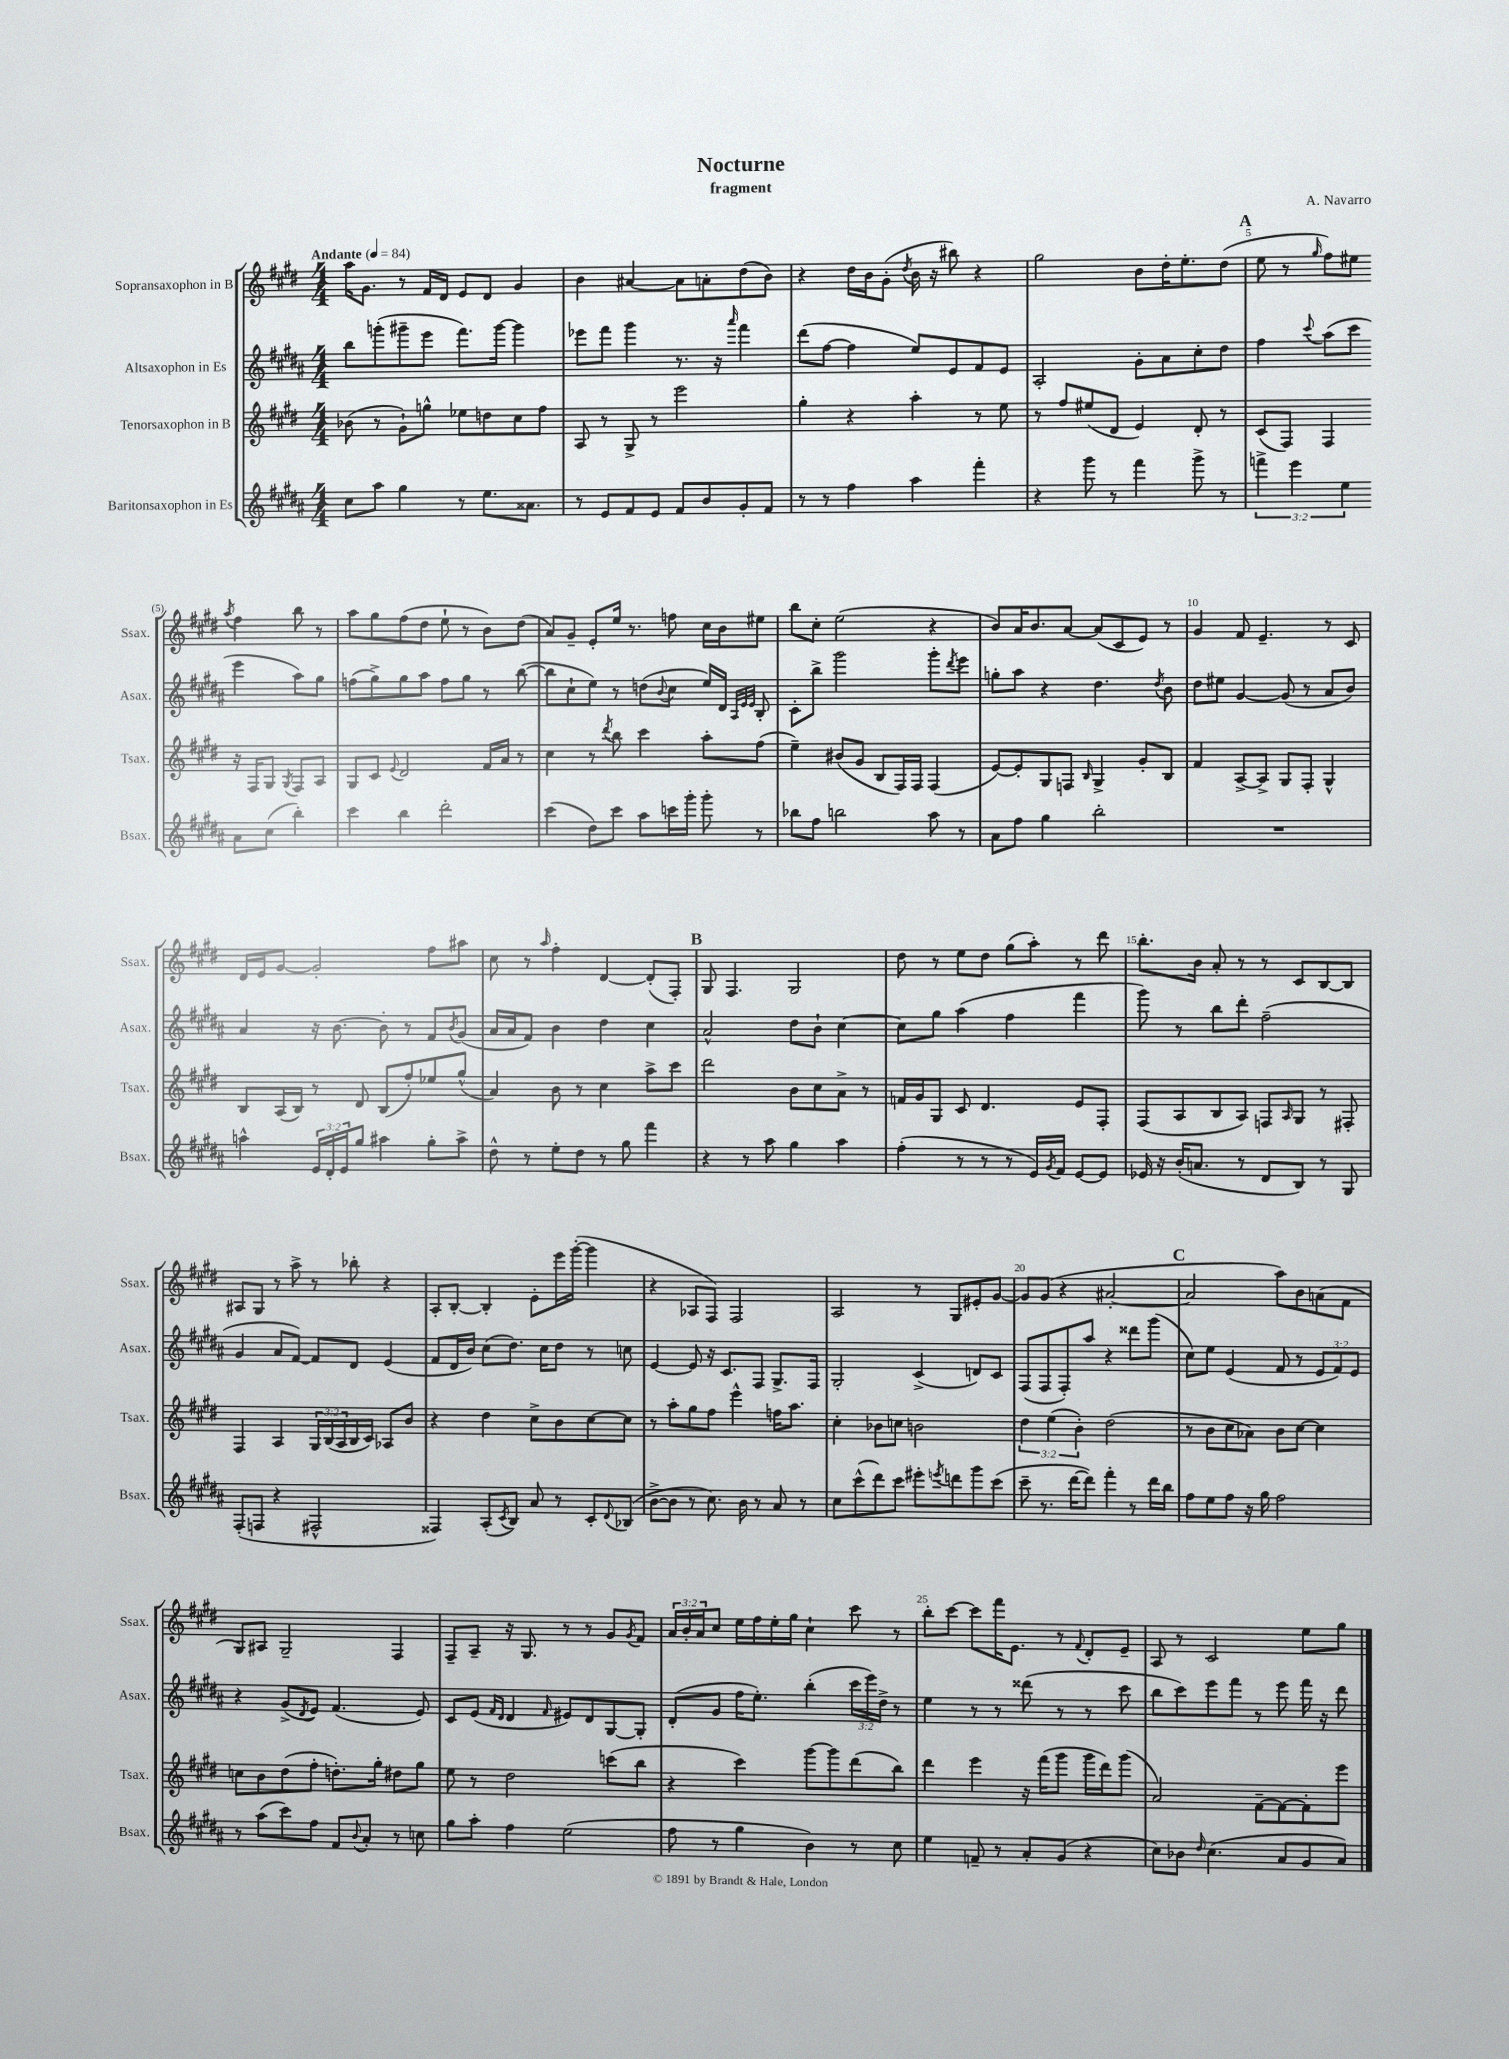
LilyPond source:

\header { title = "Nocturne" composer = "A. Navarro" subtitle = "fragment" }
<<
\new StaffGroup <<
\new Staff = "s0" \with { instrumentName = "Sopransaxophon in B" shortInstrumentName = "Ssax." } {
    \clef treble \key e \major \numericTimeSignature \time 4/4 \override Staff.TupletNumber.text = #tuplet-number::calc-fraction-text \tempo "Andante" 4 = 84
    a''16 gis'8. r8 fis'16 dis'16 e'8 dis'8 gis'4 |
    b'4 ais'4~ ais'8 a'8-. dis''8( b'8) |
    r4 dis''16 b'16 gis'8-.( \acciaccatura { dis''8 } b'16 r16 bis''8) r4 |
    gis''2 b'8 dis''16-. e''8.-. dis''8( |
    \mark \markup { \bold "A" } e''8 r8 \grace { gis''16 } fis''8) eis''8 \acciaccatura { a''8 } fis''4 b''8 r8 |
    a''8 gis''8 fis''8( dis''8 e''8-! r8 b'8) dis''8( |
    a'8) gis'8-- e'8-. e''16 r8. f''8 cis''16 b'16 eis''8 |
    b''8 cis''8-. e''2( r4 |
    b'8) a'16 b'8. a'8~ a'8( cis'8 e'8) r8 |
    gis'4 fis'8 e'4.-- r8 cis'8 |
    dis'16 e'16 gis'8~ gis'2-. fis''8 ais''8 |
    cis''8 r8 \grace { a''16 } fis''4-. dis'4~ dis'8-.( fis8-.) |
    \mark \markup { \bold "B" } gis8 fis4. gis2 |
    dis''8 r8 e''8 dis''8 gis''8( a''8-.) r8 dis'''8 |
    b''8.-. b'16 a'8-. r8 r8 cis'8 b8~ b8 |
    ais8 gis8 r8 a''8-> r8 bes''8-. r4 |
    a8-. b8~-. b4-. e'8-. e'''16 gis'''16~-.( gis'''4 |
    r4 aes8 fis8) fis2 |
    a2 r8 gis8 eis'8-. gis'8~ |
    gis'8 gis'8( r4 ais'2~-. |
    \mark \markup { \bold "C" } ais'2 a''8) b'8 a'8( fis'8 |
    gis8) ais8 gis2-- fis4 |
    fis8-- a8-- r16 gis8. r8 r8 gis'8 \acciaccatura { gis'8 } fis'8 |
    \tuplet 3/2 { a'16 b'16-. a'16 } cis''8 e''16 fis''16 e''16-. gis''16 cis''4-! cis'''8 r8 |
    b''8-. cis'''8~ cis'''8 fis'''16 e'8. r8 \appoggiatura { fis'8 } dis'8-. e'8-- |
    a8 r8 cis'2 e''8 gis''8 \bar "|." |
}
\new Staff = "s1" \with { instrumentName = "Altsaxophon in Es" shortInstrumentName = "Asax." } {
    \clef treble \key b \major \numericTimeSignature \time 4/4 \override Staff.TupletNumber.text = #tuplet-number::calc-fraction-text
    b''8 g'''8-.( gis'''8-- e'''8 fis'''8.) gis'''16~ gis'''4 |
    ees'''8 fis'''8 gis'''4 r8. r16 \grace { ais'''16 } fis'''4 |
    dis'''8( fis''8~ fis''4 e''8) e'8 fis'8 e'8 |
    ais2-. gis'8-. ais'8 cis''8-. dis''8 |
    \mark \markup { \bold "A" } fis''4 \appoggiatura { cis'''8 } ais''8( cis'''8 e'''4 ais''8) gis''8 |
    f''8( gis''8->) gis''8 ais''8 f''8 gis''8 r8 b''8~( |
    b''8 cis''8-! e''8) r8 d''8( \appoggiatura { b'8 } cis''8 e''16) dis'16 \grace { ais32 e'32 e'32 } b8-. |
    cis'8-. b''8-> gis'''2 gis'''8-. \acciaccatura { dis'''8 } e'''8 |
    g''8-. ais''8 r4 dis''4. \acciaccatura { dis''8 } b'8 |
    dis''8 eis''8 gis'4~ gis'8( r8 ais'8 b'8) |
    ais'4 r16 b'8.~ b'8-. r8 fis'8 \acciaccatura { b'8 } gis'8( |
    ais'16 ais'16 fis'8) b'4 dis''4 cis''4 |
    \mark \markup { \bold "B" } ais'2-^ dis''8 b'8-! cis''4~ |
    cis''8 gis''8 ais''4( fis''4 fis'''4 |
    gis'''8) r8 b''8 dis'''8-. fis''2--( |
    gis'4 ais'8 fis'8~) fis'8 dis'8 e'4( |
    fis'8 dis'16 b'16) cis''8( dis''8.) cis''16 dis''8 r8 c''8 |
    e'4~ e'8 r16 cis'8. fis8 gis8.-> fis16 |
    gis2-. cis'4->( d'8) cis'8 |
    fis8( fis8 fis8-.) ais''8 r4 disis'''8 gis'''8( |
    \mark \markup { \bold "C" } cis''8) e''8 e'4( fis'8 r8 \tuplet 3/2 { e'8 fis'8) e'8 } |
    r4 gis'8->( \acciaccatura { dis'8 } e'8) fis'4.( e'8) |
    cis'8 e'8( \grace { fis'16 dis'16 } dis'4 \grace { fis'16 } eis'8) dis'8 gis8~ gis8-. |
    dis'8-.( gis'8 fis''16 e''8.-.) b''4-.( \tuplet 3/2 { cis'''16 e'''16) dis''16-> } r8 |
    e''4 r8 r8 disis'''8( r8 r8 cis'''8 |
    b''8 cis'''8) e'''8 fis'''8 r8 e'''8 fis'''16 r16 dis'''8 \bar "|." |
}
\new Staff = "s2" \with { instrumentName = "Tenorsaxophon in B" shortInstrumentName = "Tsax." } {
    \clef treble \key e \major \numericTimeSignature \time 4/4 \override Staff.TupletNumber.text = #tuplet-number::calc-fraction-text
    bes'8( r8 gis'8-!) g''8-^ ees''8 d''8 cis''8 fis''8 |
    a8 r8 gis8-> r8 e'''2 |
    gis''4-. r4 a''4-. r8 e''8 |
    r8 fis''8 eis''8( dis'8 e'4) dis'8-. r8 |
    \mark \markup { \bold "A" } cis'8( fis8) fis4 r16 fis16 gis8 \acciaccatura { gis8 } fis8 a8 |
    gis8 cis'8 \appoggiatura { e'8 } dis'2 fis'16 a'16 r8 |
    cis''4 r8 \acciaccatura { dis'''8 } b''8 cis'''4 a''8-. fis''8( |
    e''4--) bis'8( gis'8 b8 fis16) fis16 fis4( |
    e'8~) e'8-. gis8 f8 \grace { b16 } gis4-> gis'8-. b8 |
    fis'4 a8~-> a8-> gis8 fis8-. gis4-^ |
    b8 a16( b16) r8 dis'8 b8( fis''8-.) ees''8 gis''8-^( |
    a'4) b'8 r8 cis''4 a''8-> cis'''8 |
    \mark \markup { \bold "B" } dis'''2 b'8 cis''8 a'8-> r8 |
    f'16 gis'16 gis8 cis'8 dis'4. e'8 fis8-. |
    fis8( a8 b8 a8) f8 \grace { a16 } gis8 r8 fis8-. |
    fis4 a4 \tuplet 3/2 { gis16 b16( a16 } b16 cis'16) aes8 b'8 |
    r4 dis''4 cis''8-> b'8 cis''8~ cis''8 |
    r8 a''8-. gis''8 fis''8 e'''4-^ f''16 a''8. |
    cis''4-. bes'8 c''8 b'2 |
    \tuplet 3/2 { dis''4 e''4( b'4-.) } dis''2( |
    \mark \markup { \bold "C" } r8 b'8 cis''8 aes'8) b'8 cis''8~ cis''4 |
    c''8 b'8 dis''8( fis''8-. d''8.-.) gis''16-. dis''8 gis''8 |
    e''8 r8 dis''2 c'''8( b''8 |
    r4 cis'''4) gis'''8~ gis'''8 dis'''8( b''8) |
    dis'''4 e'''4 r16 fis'''16( gis'''8 gis'''16 dis'''16) gis'''8( |
    a'2) fis'8~-- fis'8~ fis'8-. e'''8 \bar "|." |
}
\new Staff = "s3" \with { instrumentName = "Baritonsaxophon in Es" shortInstrumentName = "Bsax." } {
    \clef treble \key b \major \numericTimeSignature \time 4/4 \override Staff.TupletNumber.text = #tuplet-number::calc-fraction-text
    cis''8 ais''8 gis''4 r8 e''8. aisis'8. |
    r8 e'8 fis'8 e'8 fis'8 b'8 gis'8-. fis'8 |
    r8 r8 fis''4 ais''4 fis'''4-. |
    r4 gis'''8 r8 fis'''4 gis'''8-> r8 |
    \mark \markup { \bold "A" } \tuplet 3/2 { f'''4-> e'''4 e''4 } ais'8 cis''8( b''4-.) |
    cis'''4 b''4 dis'''2-. |
    cis'''4( dis''8) cis'''8 ais''8 c'''16 gis'''16-. gis'''8-. r8 |
    bes''8 fis''8 b''2 ais''8 r8 |
    ais'8 fis''8 gis''4 b''2-. |
    R1 |
    a''4-^ \tuplet 3/2 { e'16 dis'16-. e'16 } gis''8 ais''4 gis''8-. ais''8-> |
    dis''8-^ r8 e''8-. dis''8 r8 gis''8 fis'''4 |
    \mark \markup { \bold "B" } r4 r8 ais''8 gis''4 ais''4 |
    fis''4-.( r8 r8 r8 e'16) \acciaccatura { gis'8 } fis'16 e'8~ e'8 |
    ees'16 r16 b'16-.( a'8. r8 dis'8 b8) r8 gis8 |
    fis8-.( f8 r4 fis2-^ |
    fisis4) ais8-.( \acciaccatura { cis'8 } b8) ais'8 r8 cis'8-. \appoggiatura { dis'8 } bes8( |
    b'8~-> b'8 r8 cis''8.) b'16 r8 ais'8 r8 |
    cis''8 cis'''8-^( dis'''8) cis'''8 eis'''8-. \acciaccatura { e'''8 } d'''8 gis'''8 cis'''8( |
    cis'''8-- r8. dis'''16~ dis'''8) fis'''4-. r8 dis'''16 b''16 |
    \mark \markup { \bold "C" } fis''8 e''8 fis''8 r16 gis''16 fis''2 |
    r8 ais''8( cis'''8) fis''8 fis'8 \appoggiatura { b'8 } ais'8-. r8 c''8 |
    gis''8 ais''8-. fis''4 e''2( |
    fis''8 r8 gis''4 b'4) r8 cis''8 |
    e''4 f'8-- r8 ais'8-. gis'8( r4 |
    cis''8) bes'8 \grace { dis''16 } cis''4.( ais'8 gis'8 ais'8) \bar "|." |
}
>>
>>
\layout { \context { \Score \override BarNumber.break-visibility = ##(#f #t #t) barNumberVisibility = #(every-nth-bar-number-visible 5) } }
